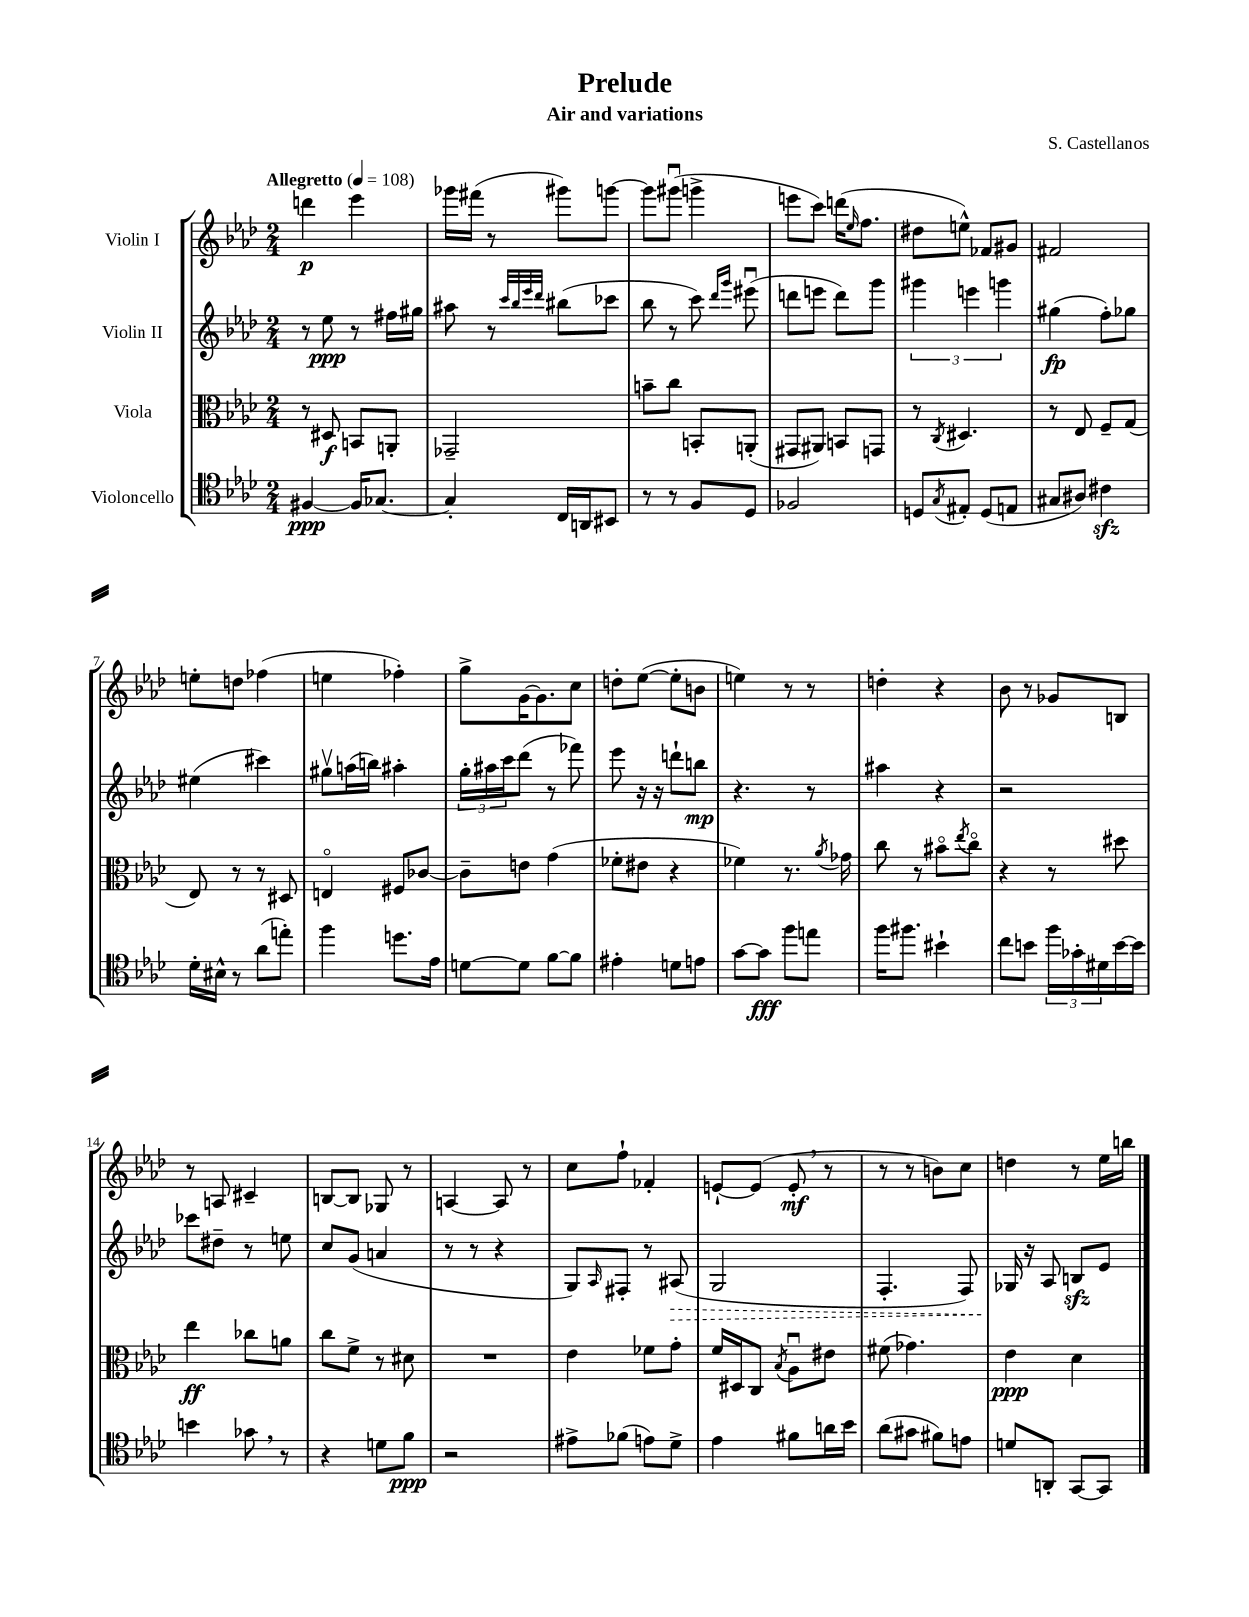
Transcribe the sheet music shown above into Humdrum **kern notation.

**kern	**dynam	**kern	**dynam	**kern	**dynam	**kern	**dynam
*part4	*part4	*part3	*part3	*part2	*part2	*part1	*part1
*staff4	*staff4	*staff3	*staff3	*staff2	*staff2	*staff1	*staff1
*I"Violoncello	*	*I"Viola	*	*I"Violin II	*	*I"Violin I	*
*clefC4	*	*clefC3	*	*clefG2	*	*clefG2	*
*k[b-e-a-d-]	*	*k[b-e-a-d-]	*	*k[b-e-a-d-]	*	*k[b-e-a-d-]	*
*M2/4	*	*M2/4	*	*M2/4	*	*M2/4	*
*MM108	*	*MM108	*	*MM108	*	*MM108	*
=1	=1	=1	=1	=1	=1	=1	=1
!	!	!	!	!	!	!LO:TX:a:B:t=Allegretto	!
[4F#X/	ppp	8r	.	8r	.	4dddn\	p
.	.	8D#X/	f	8ee-\	ppp	.	.
16F#/KL]	.	8BBn/L	.	8r	.	4eee-\	.
[8.G-X/J	.	.	.	.	.	.	.
.	.	8AAn'/J	.	16ff#X\LL	.	.	.
.	.	.	.	16gg#X\JJ	.	.	.
=2	=2	=2	=2	=2	=2	=2	=2
4G-'/]	.	2GG-X~/	.	8aa#X\	.	16ggg-X\LL	.
.	.	.	.	.	.	(16fff#X\JJ	.
.	.	.	.	8r	.	8r	.
.	.	.	.	32qqccc/LLL	.	.	.
.	.	.	.	32qqbb-/	.	.	.
.	.	.	.	32qqeee-/	.	.	.
.	.	.	.	32qqddd-/JJJ	.	.	.
16C/LL	.	.	.	(8bb#X\L	.	8ggg#X\L)	.
16AAn/J	.	.	.	.	.	.	.
8BB#X/J	.	.	.	8ccc-X\J	.	[8gggn\J	.
=3	=3	=3	=3	=3	=3	=3	=3
8r	.	8bn~\L	.	8bb-\	.	8ggg\L]	.
8r	.	8cc\J	.	8r	.	(8ggg#Xu\J	.
8F/L	.	8BBn'/L	.	8ccc\)	.	4gggn^\	.
.	.	.	.	16qqddd-/LL	.	.	.
.	.	.	.	16qqggg/JJ	.	.	.
8D-/J	.	(8AAn'/J	.	(8eee#Xu\	.	.	.
=4	=4	=4	=4	=4	=4	=4	=4
2F-X/	.	8GG#X/L	.	8dddn\L	.	8eeen\L	.
.	.	8AA#X/J)	.	8eeen\J	.	8ccc\J)	.
.	.	8BBn/L	.	8ddd\L)	.	(16dddn\KL	.
.	.	.	.	.	.	16qqee-/	.
.	.	.	.	.	.	8.ff\J	.
.	.	8GGn/J	.	8ggg\J	.	.	.
=5	=5	=5	=5	=5	=5	=5	=5
8Dn/L	.	8r	.	6ggg#X\	.	8dd#X\L	.
8qG/	.	8qC/	.	.	.	.	.
8E#X'/J	.	4.D#X/	.	.	.	8een^^\J)	.
.	.	.	.	6eeen\	.	.	.
(8D/L	.	.	.	.	.	8f-X/L	.
.	.	.	.	6gggn\	.	.	.
8En/J	.	.	.	.	.	8g#X/J	.
=6	=6	=6	=6	=6	=6	=6	=6
8G#X/L	.	8r	.	(4gg#X\	fp	2f#X/	.
8A#X/J)	.	8E-/	.	.	.	.	.
4c#Xzz\	.	8F~/L	.	8ff'\L)	.	.	.
.	.	(8G/J	.	8gg-X\J	.	.	.
!!LO:LB:g=z
=7	=7	=7	=7	=7	=7	=7	=7
16d-'\LL	.	8E-/)	.	(4ee#X\	.	8een'\L	.
16B#X^^\JJ	.	.	.	.	.	.	.
8r	.	8r	.	.	.	8ddn\J	.
(8a-\L	.	8r	.	4ccc#X\)	.	(4ff-X\	.
8een'\J)	.	8D#X/	.	.	.	.	.
=8	=8	=8	=8	=8	=8	=8	=8
4ff\	.	4En/	.	8gg#Xv\L	.	4een\	.
.	.	.	.	(16aan\L	.	.	.
.	.	.	.	16bbn\JJ)	.	.	.
8.ddn\L	.	8F#X/L	.	4aa#X'\	.	4ff-X'\)	.
.	.	[8c-X/J	.	.	.	.	.
16e-\Jk	.	.	.	.	.	.	.
=9	=9	=9	=9	=9	=9	=9	=9
[8dn\L	.	8c-~\L]	.	24gg'\LL	.	8gg^\L	.
.	.	.	.	24aa#X\	.	.	.
.	.	.	.	24ccc\J	.	.	.
8d\J]	.	8en\J	.	(8ddd-\J	.	[16g\K	.
.	.	.	.	.	.	8.g\]	.
[8f\L	.	(4g\	.	8r	.	.	.
8f\J]	.	.	.	8fff-X\)	.	8cc\J	.
=10	=10	=10	=10	=10	=10	=10	=10
4e#X'\	.	8f-X'\L	.	8eee-\	.	8ddn'\L	.
.	.	8e#X\J	.	16r	.	([8ee-\J	.
.	.	.	.	16r	.	.	.
8dn\L	.	4r	.	8dddn`\L	.	8ee-'\L]	.
8en\J	.	.	.	8bbn\J	mp	8bn\J	.
=11	=11	=11	=11	=11	=11	=11	=11
[8g\L	.	4f-X\)	.	4.r	.	4een\)	.
8g\J]	fff	.	.	.	.	.	.
8ff\L	.	8.r	.	.	.	8r	.
8een\J	.	.	.	8r	.	8r	.
.	.	8qa-/	.	.	.	.	.
.	.	16g-X\	.	.	.	.	.
=12	=12	=12	=12	=12	=12	=12	=12
16ff\KL	.	8cc\	.	4aa#X\	.	4ddn'\	.
8.ff#X\J	.	.	.	.	.	.	.
.	.	8r	.	.	.	.	.
4b#X`\	.	8b#X\L	.	4r	.	4r	.
.	.	8qee-/	.	.	.	.	.
.	.	8cc\J	.	.	.	.	.
=13	=13	=13	=13	=13	=13	=13	=13
8cc\L	.	4r	.	2r	.	8b-\	.
8bn\J	.	.	.	.	.	8r	.
24ff\LL	.	8r	.	.	.	8g-X/L	.
24g-X'\	.	.	.	.	.	.	.
24d#X\	.	.	.	.	.	.	.
[16b\	.	8dd#X\	.	.	.	8Bn/J	.
16b\JJ]	.	.	.	.	.	.	.
!!LO:LB:g=z
=14	=14	=14	=14	=14	=14	=14	=14
4bn\	.	4ee-\	ff	8ccc-X\L	.	8r	.
.	.	.	.	8dd#X~\J	.	8An/	.
8g-X,\	.	8cc-X\L	.	8r	.	4c#X~/	.
8r	.	8an\J	.	8een\	.	.	.
=15	=15	=15	=15	=15	=15	=15	=15
4r	.	8cc\L	.	8cc/L	.	[8Bn/L	.
.	.	8f^\J	.	(8g/J	.	8B/J]	.
8dn\L	.	8r	.	4an/	.	8G-X/	.
8f\J	ppp	8d#X\	.	.	.	8r	.
=16	=16	=16	=16	=16	=16	=16	=16
2r	.	2r	.	8r	.	[4An/	.
.	.	.	.	8r	.	.	.
.	.	.	.	4r	.	8A/]	.
.	.	.	.	.	.	8r	.
=17	=17	=17	=17	=17	=17	=17	=17
8e#X^\L	.	4e-\	.	8G/L)	.	8cc\L	.
.	.	.	.	16qqA-/	.	.	.
(8f-X\J	.	.	.	8F#X'/J	.	8ff`\J	.
8en\L)	.	8f-X\L	.	8r	.	4f-X'/	.
!	!	!	!	!	!LO:HP:b	!	!
8d-^\J	.	8g'\J	.	(8A#X/	>	.	.
=18	=18	=18	=18	=18	=18	=18	=18
4e-\	.	16f/LL	.	2G/	.	[8en`/L	.
.	.	16D#X/J	.	.	.	.	.
.	.	8C/J	.	.	.	(8e/J]	.
.	.	8qB-/	.	.	.	.	.
8f#X\L	.	8A-u\L	.	.	.	8e',/	mf
16an\L	.	8e#X\J	.	.	.	8r	.
16b-\JJ	.	.	.	.	.	.	.
=19	=19	=19	=19	=19	=19	=19	=19
(8a-\L	.	(8f#X\	.	4.F'/	.	8r	.
8g#X\J	.	4.g-X\)	.	.	.	8r	.
8f#X\L)	.	.	.	.	.	8bn\L)	.
8en\J	.	.	.	8F/)	.	8cc\J	.
=20	=20	=20	=20	=20	=20	=20	=20
8dn/L	.	4e-\	ppp	16G-X/	.	4ddn\	.
.	.	.	.	16r	]	.	.
8AAn'/J	.	.	.	8A-/	.	.	.
[8GG/L	.	4d-\	.	8Bnzz/L	.	8r	.
8GG/J]	.	.	.	8e-/J	.	16ee-\LL	.
.	.	.	.	.	.	16bbn\JJ	.
==	==	==	==	==	==	==	==
*-	*-	*-	*-	*-	*-	*-	*-
